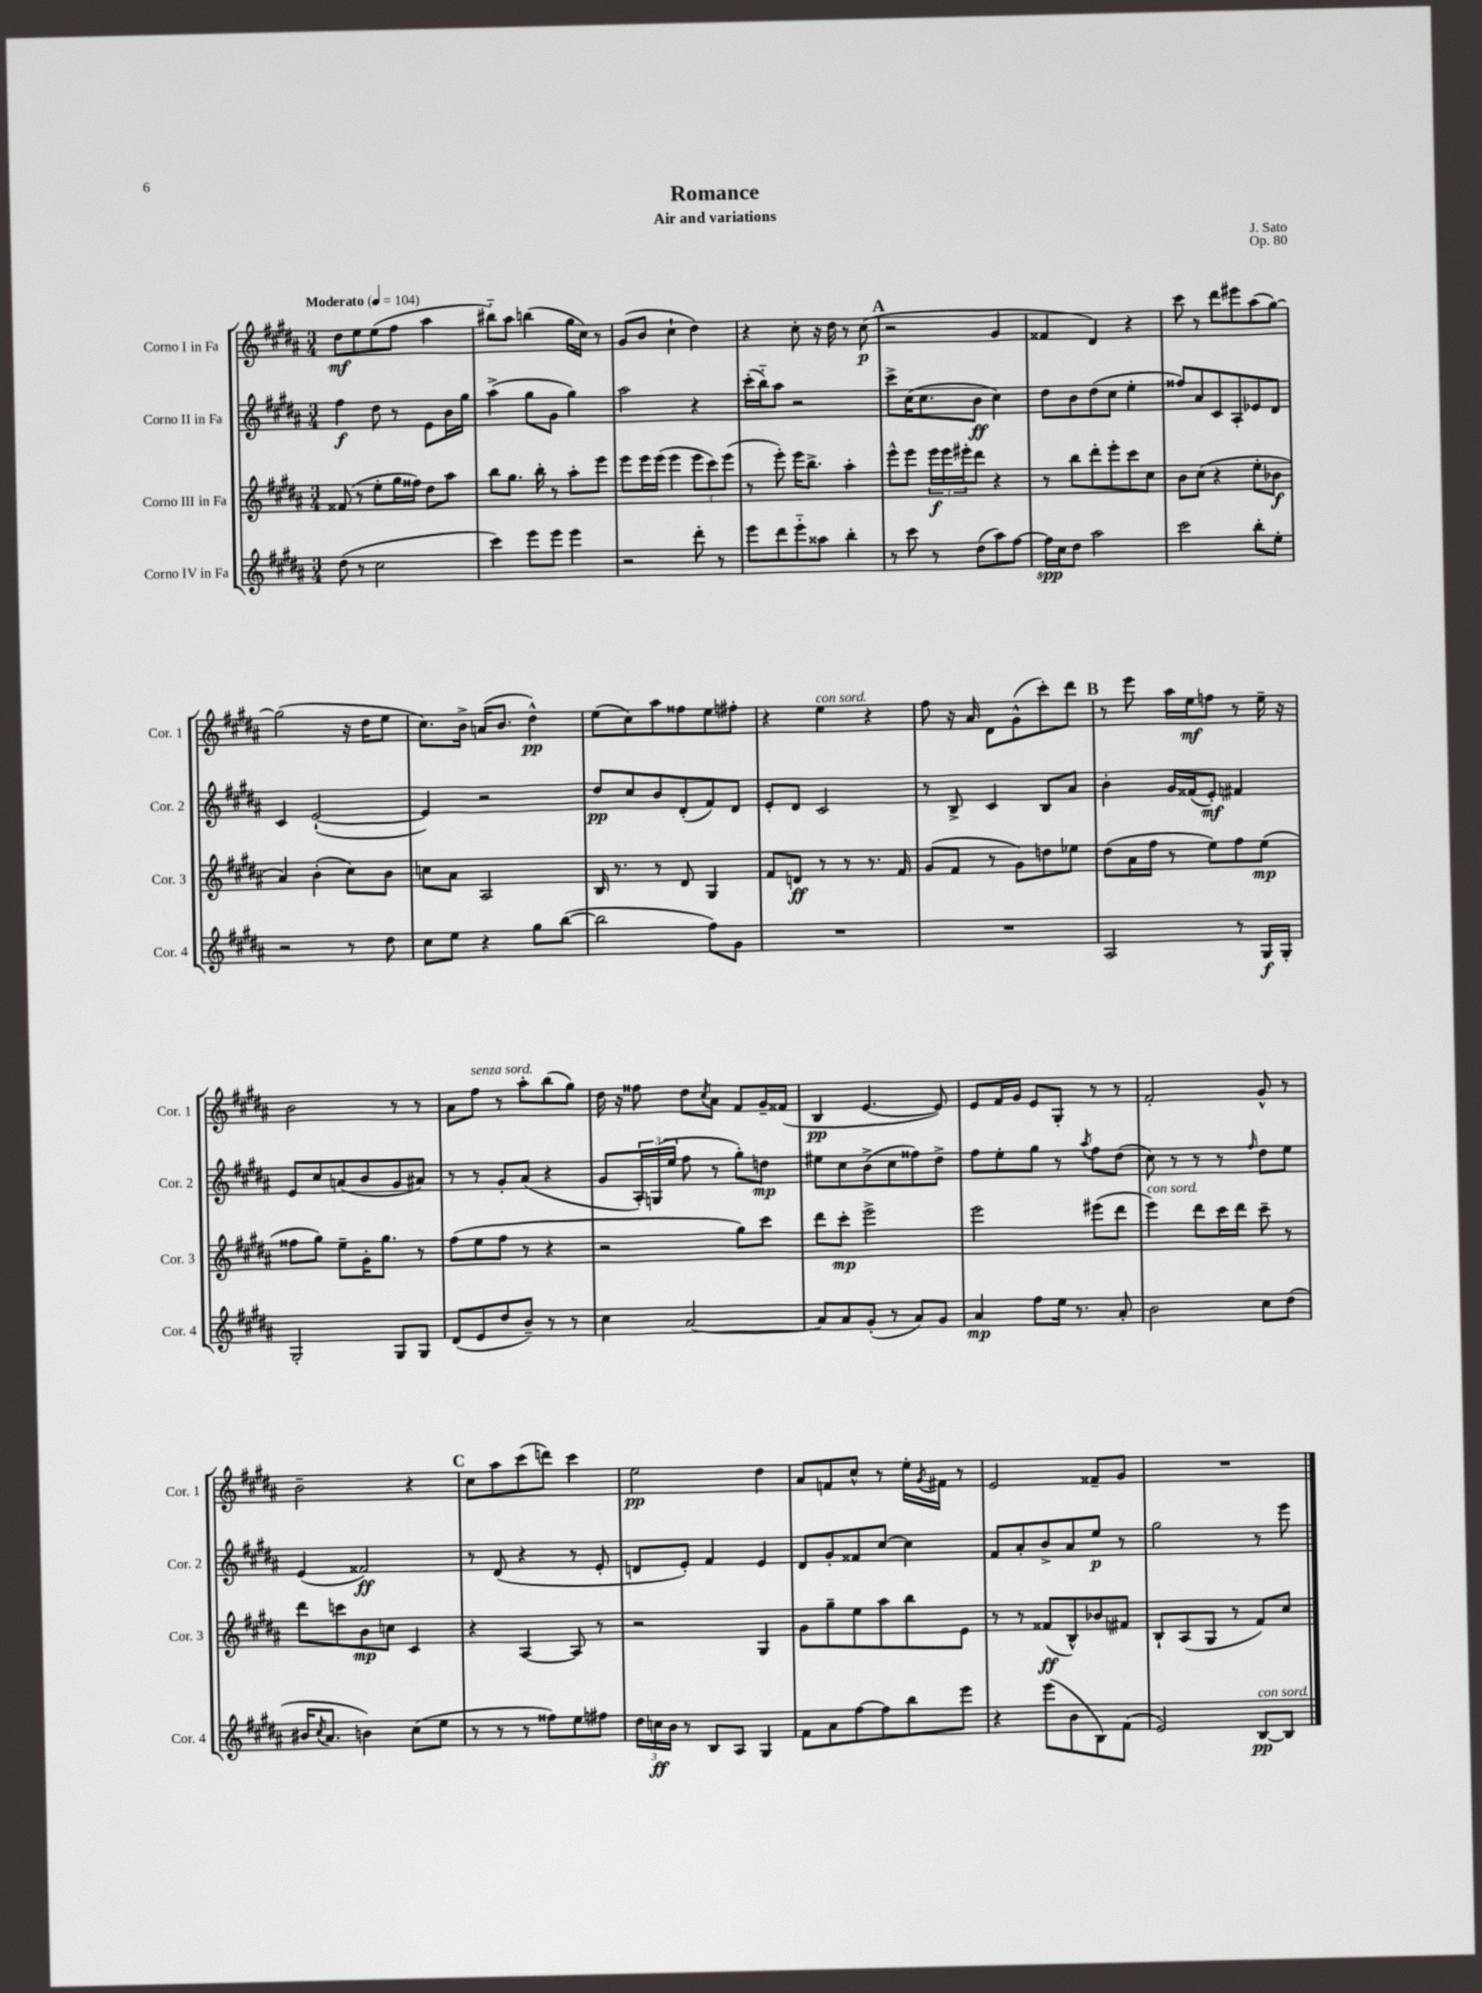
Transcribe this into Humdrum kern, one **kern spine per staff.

**kern	**kern	**kern	**kern
*staff4	*staff3	*staff2	*staff1
*clefG2	*clefG2	*clefG2	*clefG2
*k[f#c#g#d#a#]	*k[f#c#g#d#a#]	*k[f#c#g#d#a#]	*k[f#c#g#d#a#]
*M3/4	*M3/4	*M3/4	*M3/4
*MM104	*MM104	*MM104	*MM104
(8dd#	(8f##	4ff#	8dd#
8r	8r	.	8ee
2cc#	8ee'	8dd#	(8ee
.	16gg#	8r	8ff#
.	16ff##)	.	.
.	8dd#	8e	4aa#
.	8aa#	16b	.
.	.	16gg#	.
=	=	=	=
4ccc#)	8bb	(4aa#^	8bb#'~)
.	8.gg#	.	8aa#
8eee	.	8gg#	(4bb
.	16bb'	.	.
8eee	8r	8g#	.
4eee	8aa#'	4gg#)	16gg#
.	.	.	16cc#)
.	8eee	.	8r
=	=	=	=
2r	8eee	2aa#	(8g#
.	16eee	.	8b
.	(16eee	.	.
.	4eee	.	4cc#`
8ddd#'	12eee	4r	4dd#)
.	12ccc#)	.	.
8r	.	.	.
.	(12eee	.	.
=	=	=	=
8eee	8r	(16ccc#'	4r
.	.	16bb'~)	.
8ddd#	8eee')	8aa#	.
8eee'~	16eee	2r	8cc#'
.	8.bb^	.	.
8aa##	.	.	16r
.	.	.	16dd#
4bb'	4aa#'	.	8r
.	.	.	(8cc#
=	=	=	=
8r	8eee^^	8ccc#^	2r
8ccc#	8eee	(16cc#	.
.	.	8.cc#	.
8r	24eee	.	.
.	24eee	.	.
.	24eee#'	.	.
(8dd#	8ddd#	8b	.
8aa#)	4r	4cc#)	4g#
[8ff#	.	.	.
=	=	=	=
16ff#]	8r	8dd#	4f##
16cc#	.	.	.
8dd#	8bb	8b	.
2aa#	8ddd#'	(8dd#	4d#)
.	8eee'	8cc#	.
.	8ccc#	4ee'	4r
.	8cc#	.	.
=	=	=	=
2ccc#	8b	8ff##)	8ccc#
.	(8cc#	8a#	8r
.	4r	8c#	8ddd#
.	.	8A#'	8eee#
8bb'	8ee'	8e-	(8aa#
8ee'	8b-	8d#	[8gg#)
=	=	=	=
2r	4a#)	4c#	(2gg#]
.	(4b'	([2e`	.
8r	8cc#)	.	16r
.	.	.	16dd#
8dd#	8b	.	8ee
=	=	=	=
8cc#	8cc	4e])	8.cc#)
8ee	8a#	.	.
.	.	.	16b^
4r	2A#	2r	(16a
.	.	.	8.b
8gg#	.	.	4dd#^^)
([8bb	.	.	.
=	=	=	=
2bb]	16B	8dd#	(8ee
.	8.r	.	.
.	.	8cc#	8cc#)
.	8r	8b	8aa#
.	8d#	(8d#'	8ff##
8ff#)	4G#	8f#)	8ee
8g#	.	8d#	8ff#'
=	=	=	=
2.r	8f#	8e'	4r
.	8d	8d#	.
.	8r	2c#	4ee
.	8r	.	.
.	8.r	.	4r
.	16f#	.	.
=	=	=	=
2.r	(8g#	8r	8ff#
.	8f#	8B^	16r
.	.	.	16a#
.	8r	4c#	8d#
.	8g#)	.	(8g#^^
.	8dd	8B	8ccc#')
.	8ee-	8a#	8ddd#
=	=	=	=
2A#	(8dd#	4b'	8r
.	16a#	.	8eee
.	16ff#	.	.
.	8r	16g#	16aa#
.	.	(16f##	16ee
.	8ee)	8e')	8ff
8r	8ff#	4f#	8r
16G#	(8ee	.	16ee~
16G#'	.	.	16r
=	=	=	=
2G#'	8ff##	8e	2b
.	8gg#)	8cc#	.
.	8ee~	(8a	.
.	16g#'	8b	.
.	8.gg#	.	.
8G#	.	8g#	8r
8G#	8r	8a#)	8r
=	=	=	=
(8d#	(8ff#	8r	8a#
8e	8ee	8r	8ff#
8dd#	8ff#	8g#'	8r
8b~)	8r	(8a#	8aa#'
8r	4r	4r	(8bb
8r	.	.	8gg#)
=	=	=	=
4cc#	2r	8g#	16dd#
.	.	.	16r
.	.	24A#')	8ff##
.	.	(24G	.
.	.	24ee	.
[2a#	.	8ff#	8dd#
.	.	.	8qcc#
.	.	8r	8a#
.	8gg#)	8gg#')	8f#
.	8ccc#	8dd	16g#~
.	.	.	(16f##
=	=	=	=
8a#]	8ddd#	8ee#	4B
8a#	8ccc#'	8cc#	.
(8g#'	2eee^	(8b^	[4.e
8r	.	8cc#	.
8a#)	.	8ff##)	.
8g#	.	8dd#^	8e])
=	=	=	=
4a#	2eee	8ff#	8e
.	.	8ee'	16f#
.	.	.	16g#
8ff#	.	8gg#	8e
16ee	.	8r	8G#'
8.r	.	.	.
.	.	8qaa#	.
.	(8eee#	8ff#	8r
8a#'	8ddd#	(8dd#	8r
=	=	=	=
2b	4eee)	8cc#)	2f#'
.	.	8r	.
.	8ddd#	8r	.
.	16ccc#	8r	.
.	16ddd#	.	.
.	.	16qqff#	.
8cc#	8ccc#~	8dd#	8g#^^
(8dd#	8r	8ee	8r
=	=	=	=
16b#	8ddd#	(4e	2b~
8qcc#	.	.	.
8.a#	.	.	.
.	8ccc	.	.
4b)	8b	2f##)	.
.	8cc	.	.
(8cc#	4c#	.	4r
8ee	.	.	.
=	=	=	=
8r	4r	8r	8cc#
8r	.	(8d#	8aa#
8r	[4A#	4r	(8ccc#
8ff##)	.	.	8ddd)
8ee	8A#]	8r	4ccc#
8ff#	8r	8e'	.
=	=	=	=
24dd#	2r	8d	2ee
24cc	.	.	.
24b	.	.	.
8r	.	8e')	.
8B	.	4f#	.
8A#	.	.	.
4G#	4G#	4e	4dd#
=	=	=	=
8f#	8g#	8d#	8a#
8a#	8gg#~	8g#'	8f
[8ff#	8ee	8f##	8cc#^^
8ff#]	8aa#	[8cc#	8r
8bb	8bb	4cc#]	16ee'
.	.	.	8qg#
.	.	.	16f#
8eee	8e	.	8r
=	=	=	=
4r	8r	8f#	2e
.	8r	8a#'	.
(8eee	(8f##	8b^	.
8b	8B^^)	8a#	.
8B)	8b-	8ee	8f##~
(8f#	8f#	8r	8g#
=	=	=	=
2e)	8B`	2gg#	2.r
.	(8A#	.	.
.	8G#	.	.
.	8r	.	.
[8B	8f#)	8r	.
8B]	8cc#	8eee	.
==	==	==	==
*-	*-	*-	*-
